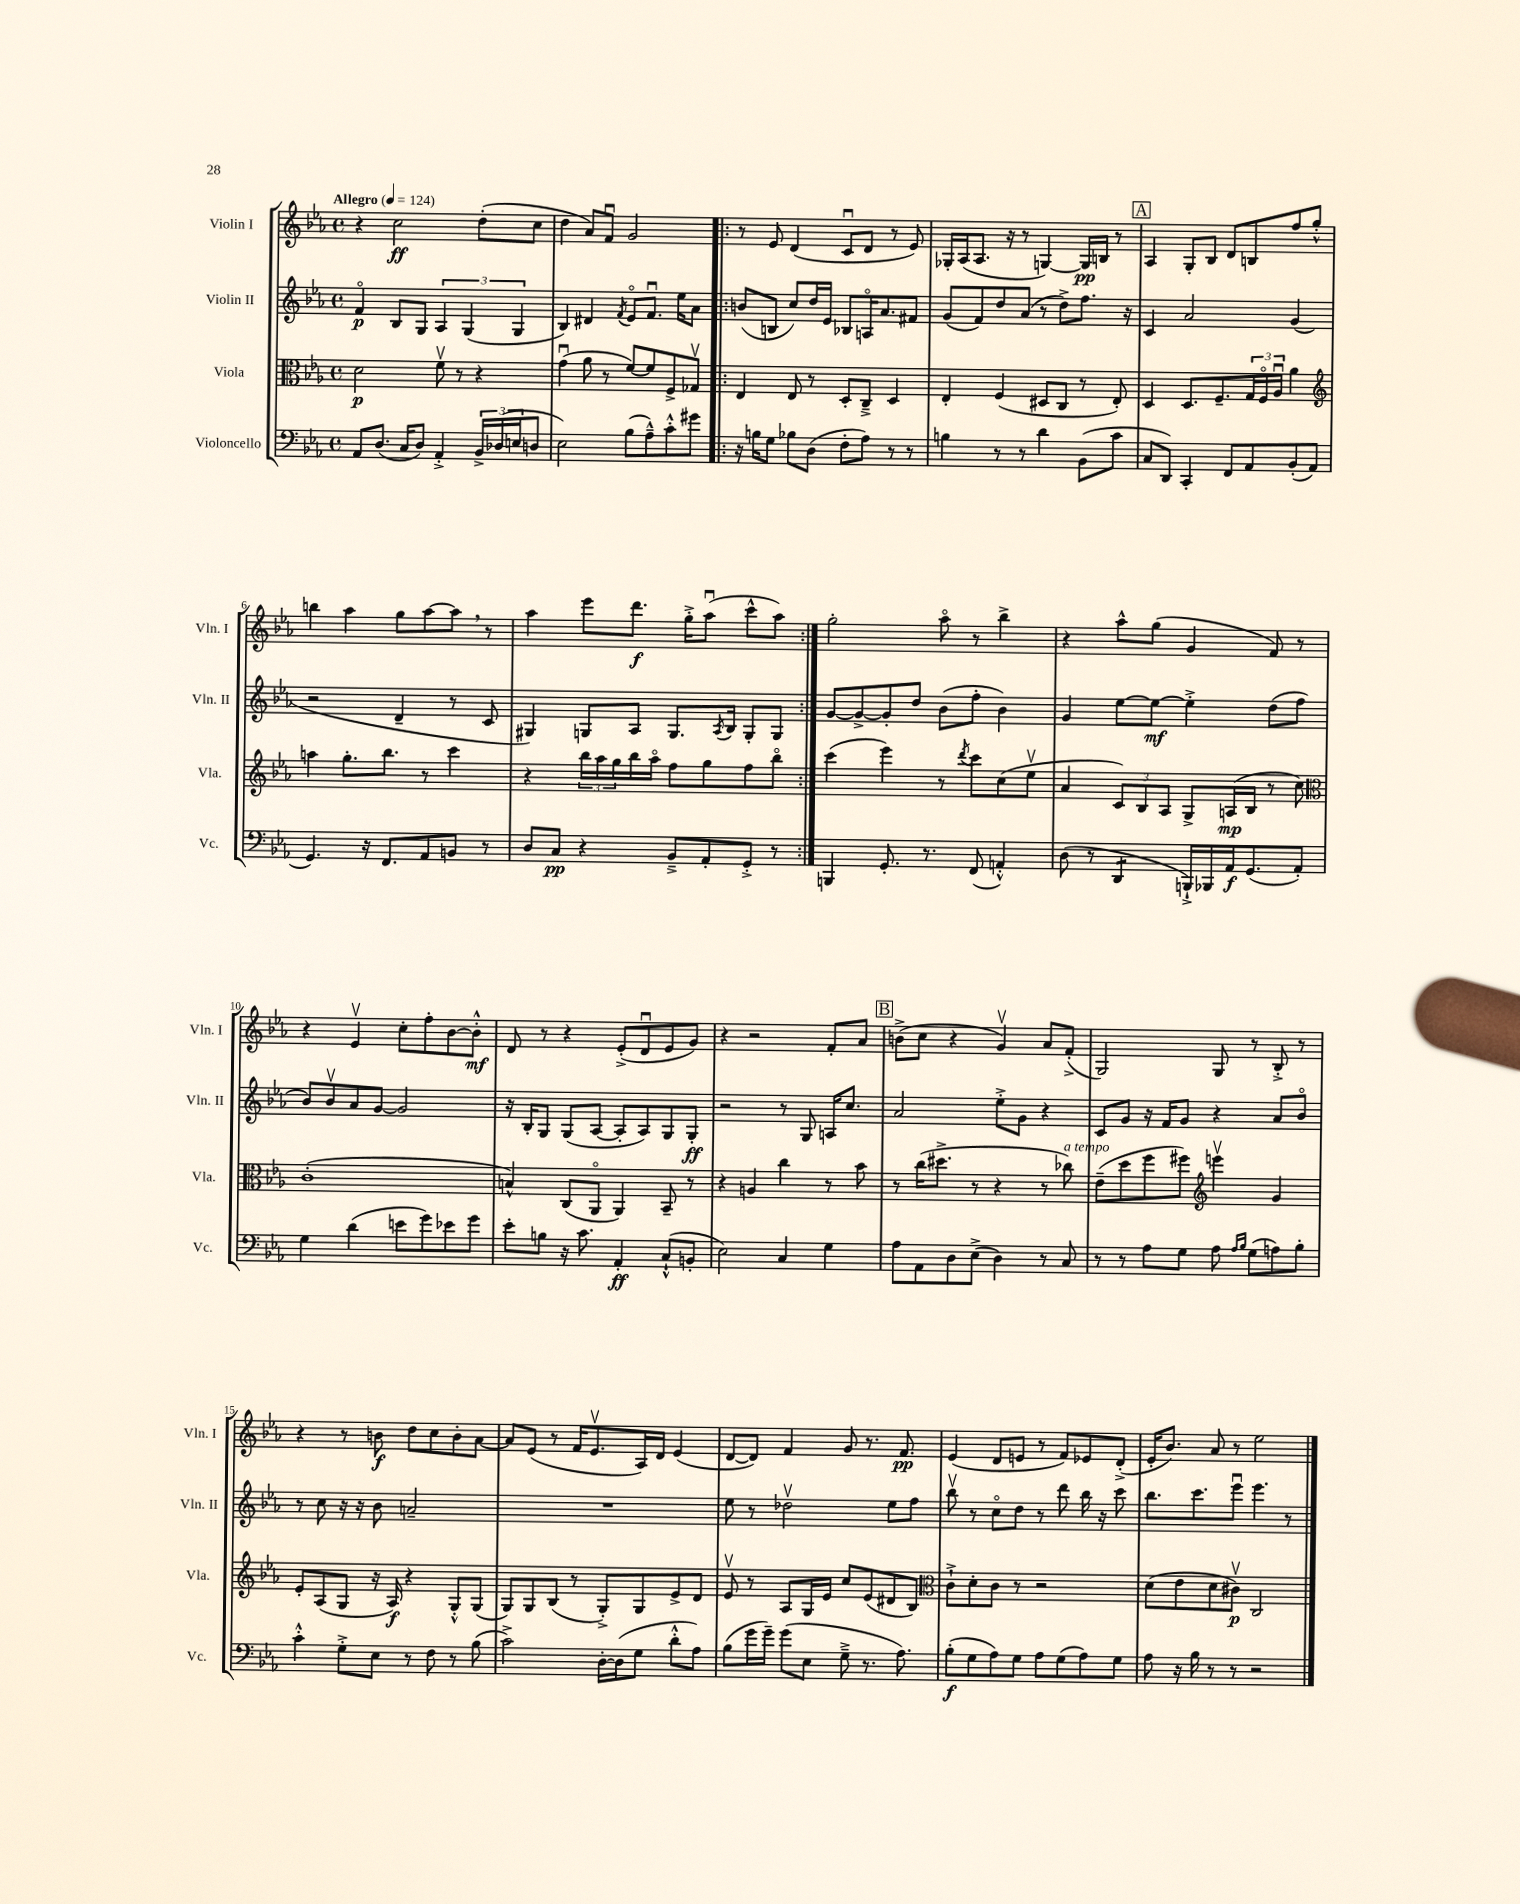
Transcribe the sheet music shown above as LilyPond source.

<<
\new StaffGroup <<
\new Staff = "s0" \with { instrumentName = "Violin I" shortInstrumentName = "Vln. I" } {
    \clef treble \key ees \major \defaultTimeSignature \time 4/4 \tempo "Allegro" 4 = 124
    r4 c''2\ff d''8-.( c''8 |
    d''4 aes'8) f'8\downbow g'2 |
    \repeat volta 2 { r8 ees'8 d'4( c'8\downbow d'8 r8 ees'8) |
    ges16-. aes16( aes8. r16 r8 g4~) g16\pp b16 r8 |
    \mark \markup { \box "A" } aes4 g8-. bes8 d'8 b8 f''8 g''8-.-^ |
    b''4 aes''4 g''8 aes''8~ aes''8 \breathe r8 |
    aes''4 ees'''8 d'''8.\f g''16-.-> aes''8\downbow( c'''8-^ aes''8) | }
    g''2-. aes''8\flageolet r8 bes''4-> |
    r4 aes''8-^ g''8( g'4 f'8) r8 |
    r4 ees'4\upbow c''8-. f''8-. bes'8~ bes'8-.-^\mf |
    d'8 r8 r4 ees'8-.->( d'8\downbow ees'8 g'8) |
    r4 r2 f'8-. aes'8 |
    \mark \markup { \box "B" } b'8->( c''8 r4 g'4\upbow) aes'8 f'8-.->( |
    g2) g8 r8 bes8-.-> r8 |
    r4 r8 b'8\f d''8 c''8 b'8-. aes'8~ |
    aes'8 ees'8( r8 f'16 ees'8.\upbow aes16) d'16 ees'4( |
    d'8~ d'8) f'4 g'8 r8. f'8.\pp |
    ees'4( d'8 e'8 r8 f'8) ees'8 d'8-.->( |
    ees'16-. bes'8.) aes'8 r8 ees''2 \bar "|." |
}
\new Staff = "s1" \with { instrumentName = "Violin II" shortInstrumentName = "Vln. II" } {
    \clef treble \key ees \major \defaultTimeSignature \time 4/4
    f'4\flageolet\p bes8 g8 \tuplet 3/2 { aes4 g4( g4 } |
    bes4) dis'4 \acciaccatura { f'8 } ees'8\flageolet f'8.\downbow ees''16 aes'8 |
    \repeat volta 2 { b'8( b8 c''8) d''16 ees'16 bes8 a16\flageolet aes'8. fis'8 |
    g'8( f'8) d''8 aes'8( r8 d''8->) f''8. r16 |
    \mark \markup { \box "A" } c'4 aes'2 g'4( |
    r2 d'4-- r8 c'8 |
    gis4) g8 aes8 g8. \acciaccatura { aes8 } bes16 g8-. g8 | }
    g'8~ g'8~-> g'8-. d''8 bes'8( f''8-. bes'4) |
    g'4 ees''8~ ees''8~\mf ees''4-.-> d''8( f''8 |
    bes'8) bes'8\upbow aes'8 g'8~ g'2 |
    r16 bes16-. g8 g8( aes8~ aes8-. aes8) g8 g8-.\ff |
    r2 r8 g8 a16 c''8. |
    \mark \markup { \box "B" } aes'2 ees''8-.-> g'8 r4 |
    c'8 g'8 r16 f'16 g'8 r4 aes'8 bes'8\flageolet |
    r8 c''8 r16 r16 bes'8 a'2-- |
    R1 |
    ees''8 r8 des''2\upbow ees''8 f''8 |
    bes''8\upbow r8 c''8\flageolet d''8 r8 d'''8 bes''16 r16 c'''8 |
    bes''8. c'''8. ees'''8\downbow ees'''4. r8 \bar "|." |
}
\new Staff = "s2" \with { instrumentName = "Viola" shortInstrumentName = "Vla." } {
    \clef alto \key ees \major \defaultTimeSignature \time 4/4
    d'2\p f'8\upbow r8 r4 |
    g'4\downbow( aes'8 r8 f'8~) f'8 f8-> ges8\upbow |
    \repeat volta 2 { ees4 ees8 r8 d8-. c8---> d4 |
    ees4-. f4( dis8 c8 r8 ees8-.) |
    \mark \markup { \box "A" } d4 d8. f8.-- \tuplet 3/2 { g16 f16\flageolet aes16\downbow } aes'4 |
    \clef treble a''4 g''8.-. bes''8. r8 c'''4 |
    r4 \tuplet 3/2 { bes''16 aes''16 g''16 } bes''16 aes''16\flageolet f''8 g''8 f''8 bes''8\flageolet | }
    c'''4( ees'''4) r8 \acciaccatura { d'''8 } c'''8 c''8( ees''8\upbow |
    aes'4 \tuplet 3/2 { c'8) bes8 aes8 } g8-> a16\mp( bes16 r8 c''8) |
    \clef alto c'1-.( |
    b4-^) c8( aes,8\flageolet aes,4) bes,8-- r8 |
    r4 a4 c''4 r8 bes'8 |
    \mark \markup { \box "B" } r8 c''16( dis''8.-> r8 r4 r8 ces''8^\markup { \italic "a tempo" }) |
    ees'8--( d''8 f''8 fis''8) \clef treble e'''4\upbow g'4 |
    ees'8-. aes8( g8 r16 aes16\f) r4 g8-.-^ g8( |
    g8) g8 bes8( r8 g8-.->) g8 ees'8-> d'8 |
    ees'8\upbow r8 aes8 g16 ees'16 c''8 ees'8( dis'8 bes8) |
    \clef alto c'8-!-> d'8-. c'8 r8 r2 |
    d'8( ees'8 d'8 cis'8\upbow\p) c2 \bar "|." |
}
\new Staff = "s3" \with { instrumentName = "Violoncello" shortInstrumentName = "Vc." } {
    \clef bass \key ees \major \defaultTimeSignature \time 4/4
    aes,8 d8.( c16 d8) aes,4-.-> \tuplet 3/2 { bes,16-> des16( e16 } d8 |
    ees2) bes8( aes8---^) c'8-.-^ gis'8 |
    \repeat volta 2 { r16 b16 g8 bes8 d8( f8-. aes8) r8 r8 |
    b4 r8 r8 d'4 bes,8( c'8 |
    \mark \markup { \box "A" } c8 d,8) c,4-. f,8 aes,8 bes,8-.( aes,8 |
    g,4.) r16 f,8. aes,8 b,8 r8 |
    d8 c8\pp r4 bes,8---> aes,8-. g,8-.-> r8 | }
    b,,4 g,8.-. r8. f,8( a,4-.-^) |
    d8( r8 d,4:8 b,,16-!->) bes,,16 aes,16\f g,8.( aes,8-.) |
    g4 d'4( e'8 g'8) ees'8 g'8 |
    ees'8-. b8 r16 c'8. aes,4-.\ff c8-!-^( b,8-. |
    ees2) c4 g4 |
    \mark \markup { \box "B" } aes8 aes,8 d8 ees8->( d4) r8 c8 |
    r8 r8 aes8 g8 aes8 \grace { aes16 bes16 } g8( a8) bes8-. |
    c'4-.-^ g8-.-> ees8 r8 f8 r8 bes8( |
    c'2->) d16~-. d16( g8 d'8-.-^ aes8) |
    bes8( g'16 g'16--) g'8( ees8 g8---> r8. aes8.) |
    bes8-.\f( g8 aes8) g8 aes8 g8( aes8) g8 |
    aes8 r16 bes16 r8 r8 r2 \bar "|." |
}
>>
>>
